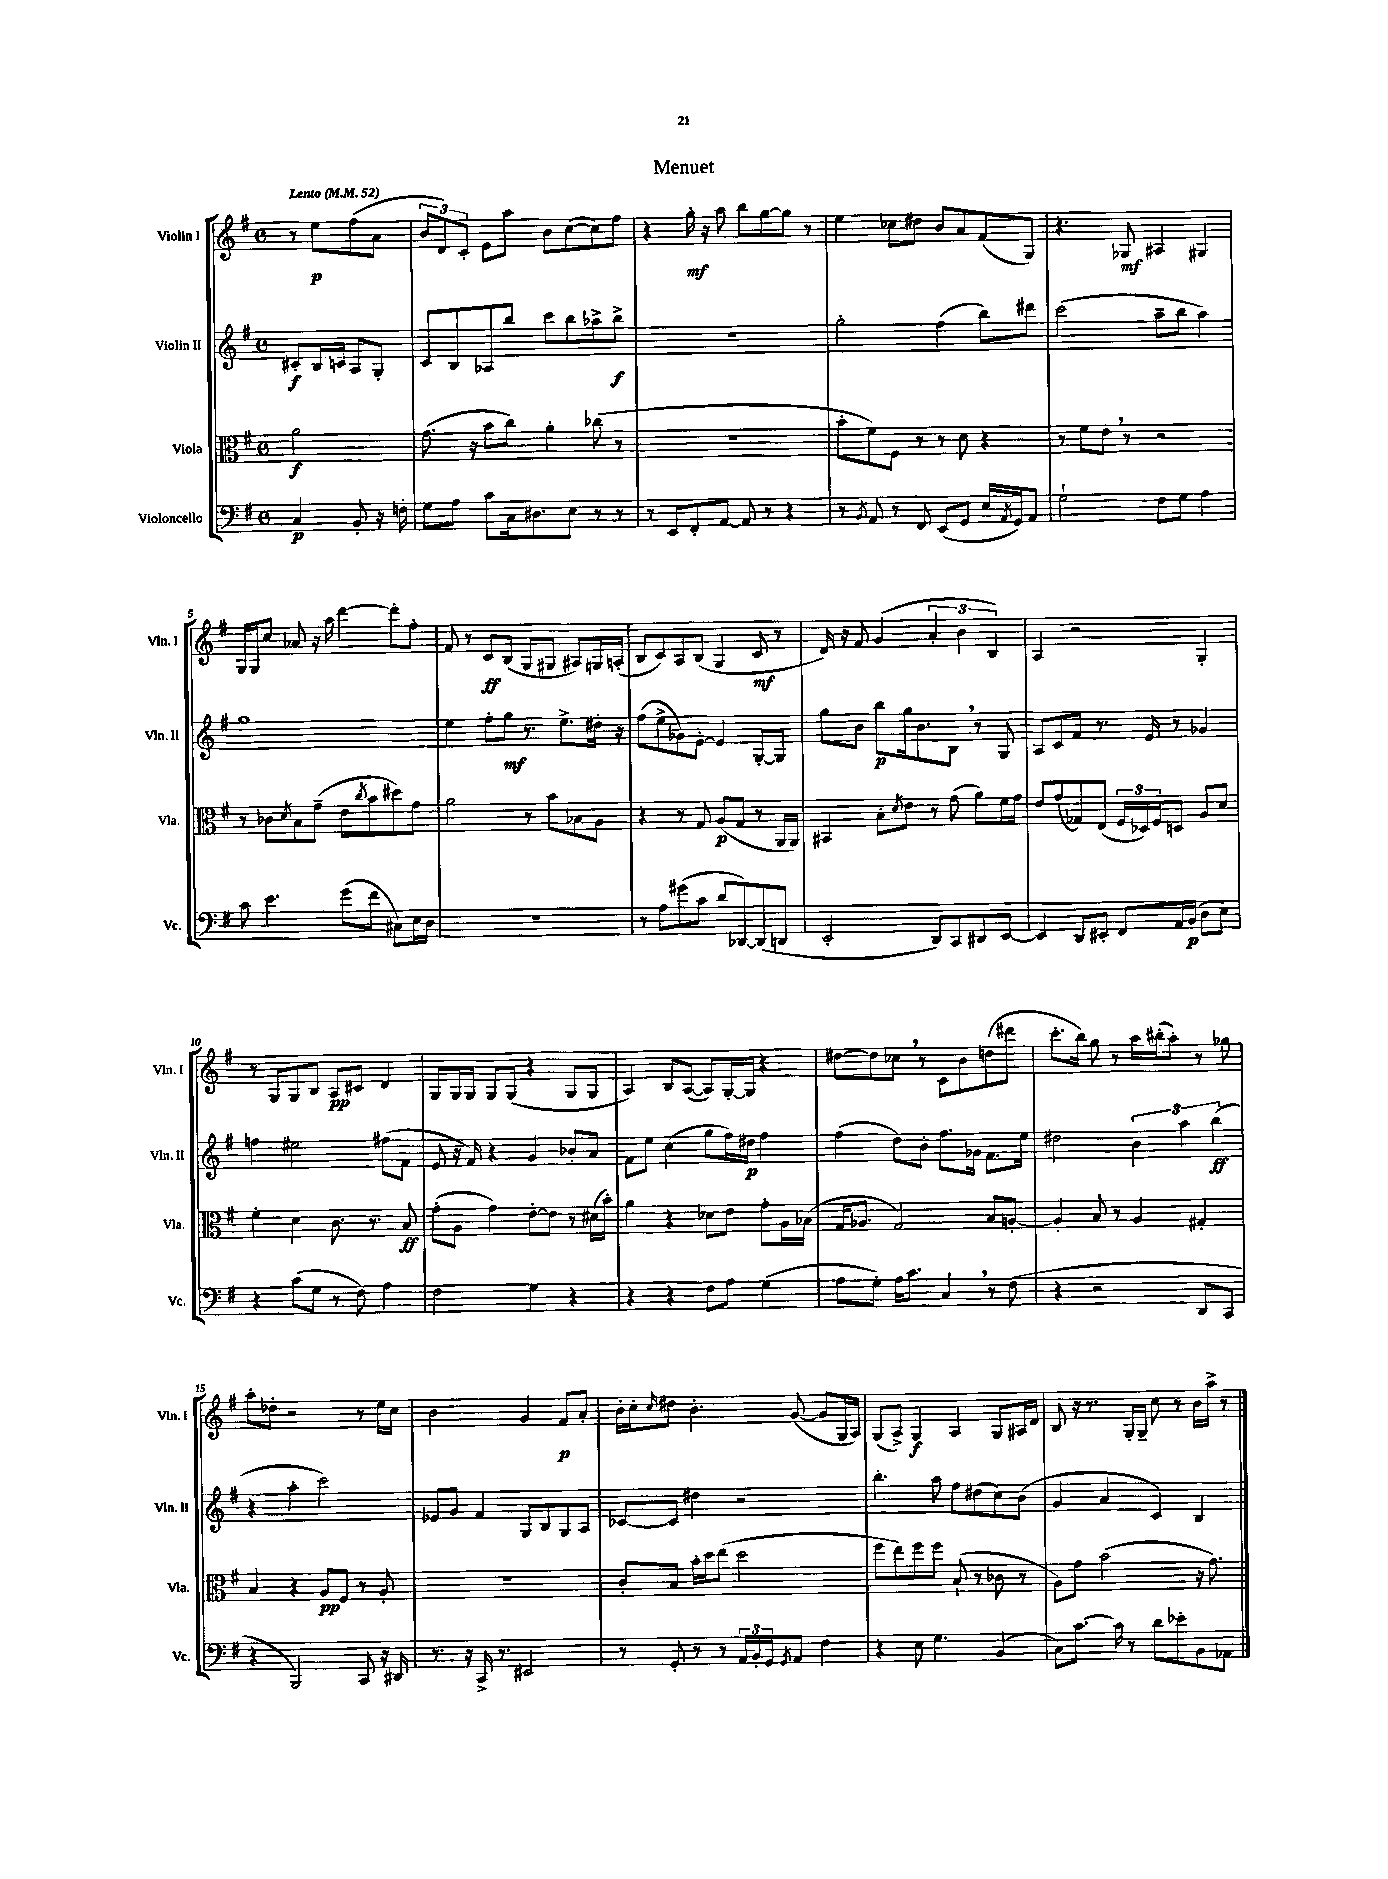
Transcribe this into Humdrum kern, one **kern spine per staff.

**kern	**kern	**kern	**kern
*staff4	*staff3	*staff2	*staff1
*clefF4	*clefC3	*clefG2	*clefG2
*k[f#]	*k[f#]	*k[f#]	*k[f#]
*M4/4	*M4/4	*M4/4	*M4/4
*met(c)	*met(c)	*met(c)	*met(c)
*MM52	*MM52	*MM52	*MM52
4C	2a	8c#'	8r
.	.	16B	8ee
.	.	16c	.
8BB'	.	8A	(8ff#
16r	.	8G'	8a
16F'	.	.	.
=	=	=	=
8G	(8.g	8c	12b
.	.	.	12d)
8A	.	8B	.
.	.	.	12c'
.	16r	.	.
8c	8b	8A-	8e
16C	8cc)	8bb	8aa
8.D#	.	.	.
.	4a'	8ccc	8b
8E	.	8bb	([8cc
8r	(8cc-	8aa-^	8cc])
8r	8r	8bb^	8ff#
=	=	=	=
8r	1r	1r	4r
8EE	.	.	.
8FF#'	.	.	16gg'
.	.	.	16r
[8AA	.	.	8aa
8AA]	.	.	8bb
8r	.	.	[8gg
4r	.	.	8gg]
.	.	.	8r
=	=	=	=
8r	8b'	2gg'	4ee
8qBB	.	.	.
8AA	8f#)	.	.
8r	8F#	.	8cc-
8FF#	8r	.	8dd#
(8EE	8r	(4ff#	8b
8GG	8d	.	8a
16E	4r	8bb)	(8f#
8qAA	.	.	.
16GG)	.	.	.
8AA	.	8ddd#	8G)
=	=	=	=
2G`	8r	(2ccc	4.r
.	8f#	.	.
.	8e	.	.
.	8r	.	8G-
8F#	2r	8aa~	4A#
8G	.	8bb	.
4A	.	4aa)	4G#
=	=	=	=
8c	8r	1gg	16G
.	.	.	16G
4.e	8c-	.	8cc
.	8qd	.	.
.	8B	.	8a-
.	(8g~	.	16r
.	.	.	16aa
(8g	8e	.	[4ddd
.	8qcc	.	.
8f#	8b	.	.
8C#)	8dd#)	.	8ddd']
16E	8g	.	8ff#'
16D	.	.	.
=	=	=	=
1r	2a	4ee	8f#
.	.	.	8r
.	.	8ff#'	8c
.	.	8gg	(8B
.	8r	8.r	8G
.	8b	.	8G#
.	.	8.ee^	.
.	8B-	.	8A#)
.	8A	16dd#'	16G
.	.	16r	(16A'
=	=	=	=
8r	4r	(8ff#	8B
8A	.	8ee^	8c)
(8g#	8r	8g-)	8A
8c	8G	[8e'	(8B
8d	(8A	4e]	4G
[8DD-)	8G	.	.
(8DD-]	8r	[8G'	8c
8DD	16AA	8G]	8r
.	16AA)	.	.
=	=	=	=
2EE'	4BB#	8gg	16d)
.	.	.	16r
.	.	8b	8f#
.	8B'	8bb	(4g
.	8qd	.	.
.	8e	16gg	.
.	.	8.b	.
8DD)	8r	.	6a'
8CC	(8g	8B	.
.	.	.	6b
8DD#	8a)	8r	.
.	.	.	6B)
[8EE	16f#	8G	.
.	16g	.	.
=	=	=	=
4EE]	8e	8A	4A
.	(8g	8c	.
8DD	8G-)	8f#	2r
8EE#'	(8E	8.r	.
8FF#	24F#	.	.
.	24D-)	.	.
.	.	16e	.
.	24F#	.	.
16AA	8D	8r	.
(16BB	.	.	.
8D	8A	4g-	4G'
8E)	8d	.	.
=	=	=	=
4r	4f#'	4ff	8r
.	.	.	8G
(8c	4d	2ee#	8G
8G	.	.	8B
8r	8.c	.	8A
8F#)	.	.	8c#
.	8.r	.	.
4A	.	(8ff#	4d
.	8B	8f#	.
=	=	=	=
2F#	(8g'	8e	8G
.	8A	16r	16G
.	.	16f#)	16G
.	4g)	4r	8G
.	.	.	(8G
4G	[8e'	4g	4r
.	8e]	.	.
4r	8r	8b-'	8G
.	(16d#	8a	8G
.	16b')	.	.
=	=	=	=
4r	4a	8f#	4A)
.	.	8ee	.
4r	4r	(4cc	8B
.	.	.	([8A
8F#	8d-	8gg	8A])
8A	8e	16ff#)	[16G'
.	.	16dd#	16G]
(4G	8g'	4ff#	4r
.	16A	.	.
.	(16B-	.	.
=	=	=	=
8A	16G	(4ff#	[8dd#
.	8.A-	.	.
8G')	.	.	8dd#]
16A	2G)	8dd)	8cc-
8.c	.	.	.
.	.	8b'	8r
4C	.	8.ff#	8c
.	.	.	8b
.	.	16g-	.
8r	8B	8.f#	(8dd
(8F#	[8A'	.	8ddd#
.	.	16ee	.
=	=	=	=
4r	4A']	2dd#	8.ccc'
.	.	.	16bb)
2r	8B	.	8gg
.	8r	.	8r
.	4A	6b	16aa
.	.	.	(16bb#'
.	.	.	8aa')
.	.	6aa	.
8DD	4G#'	.	8r
.	.	(6bb	.
8CC	.	.	8gg-
=	=	=	=
4r	4B	4r	8aa'
.	.	.	8dd-'
2BBB)	4r	4aa'	2r
.	8A	2ccc)	.
.	8F#	.	.
8CC	8r	.	8r
16r	8A'	.	16ee
16DD#	.	.	16cc
=	=	=	=
8.r	1r	8e-	2b
.	.	8g	.
16r	.	.	.
16CC^	.	4f#	.
8.r	.	.	.
2EE#	.	8G	4g
.	.	8B	.
.	.	8G	8f#
.	.	8A	8a'
=	=	=	=
8r	8c'	[8c-	16b'
.	.	.	16cc'
.	.	.	16qqcc
8GG'	8B	8c-]	8dd#
8r	16b'	4dd#	4.b'
.	16dd	.	.
8r	(8ee	.	.
24AA	2dd	2r	.
24BB'	.	.	.
24GG	.	.	.
8qGG	.	.	.
8AA	.	.	([8g
4F#	.	.	8g]
.	.	.	16G
.	.	.	16A)
=	=	=	=
4r	8ff#	4.bb'	(8G
.	8ee)	.	8A^)
8E	8ff#	.	4G
4.G	8ff#	8aa	.
.	(8B`	8ff#	4A
.	8r	(8dd#	.
(4BB	8c-	8cc)	8G
.	8r	(8b	16A#
.	.	.	16d
=	=	=	=
8C)	8A)	4g	8B
[8.c	8g	.	16r
.	.	.	8.r
.	(2b	4a	.
16c]	.	.	.
8r	.	.	16G'
.	.	.	16G~
8d	.	4c)	8cc
8e-'	.	.	8r
8BB	16r	4B	16b
.	8.g)	.	16aa^
8AA-	.	.	8r
==	==	==	==
*-	*-	*-	*-
